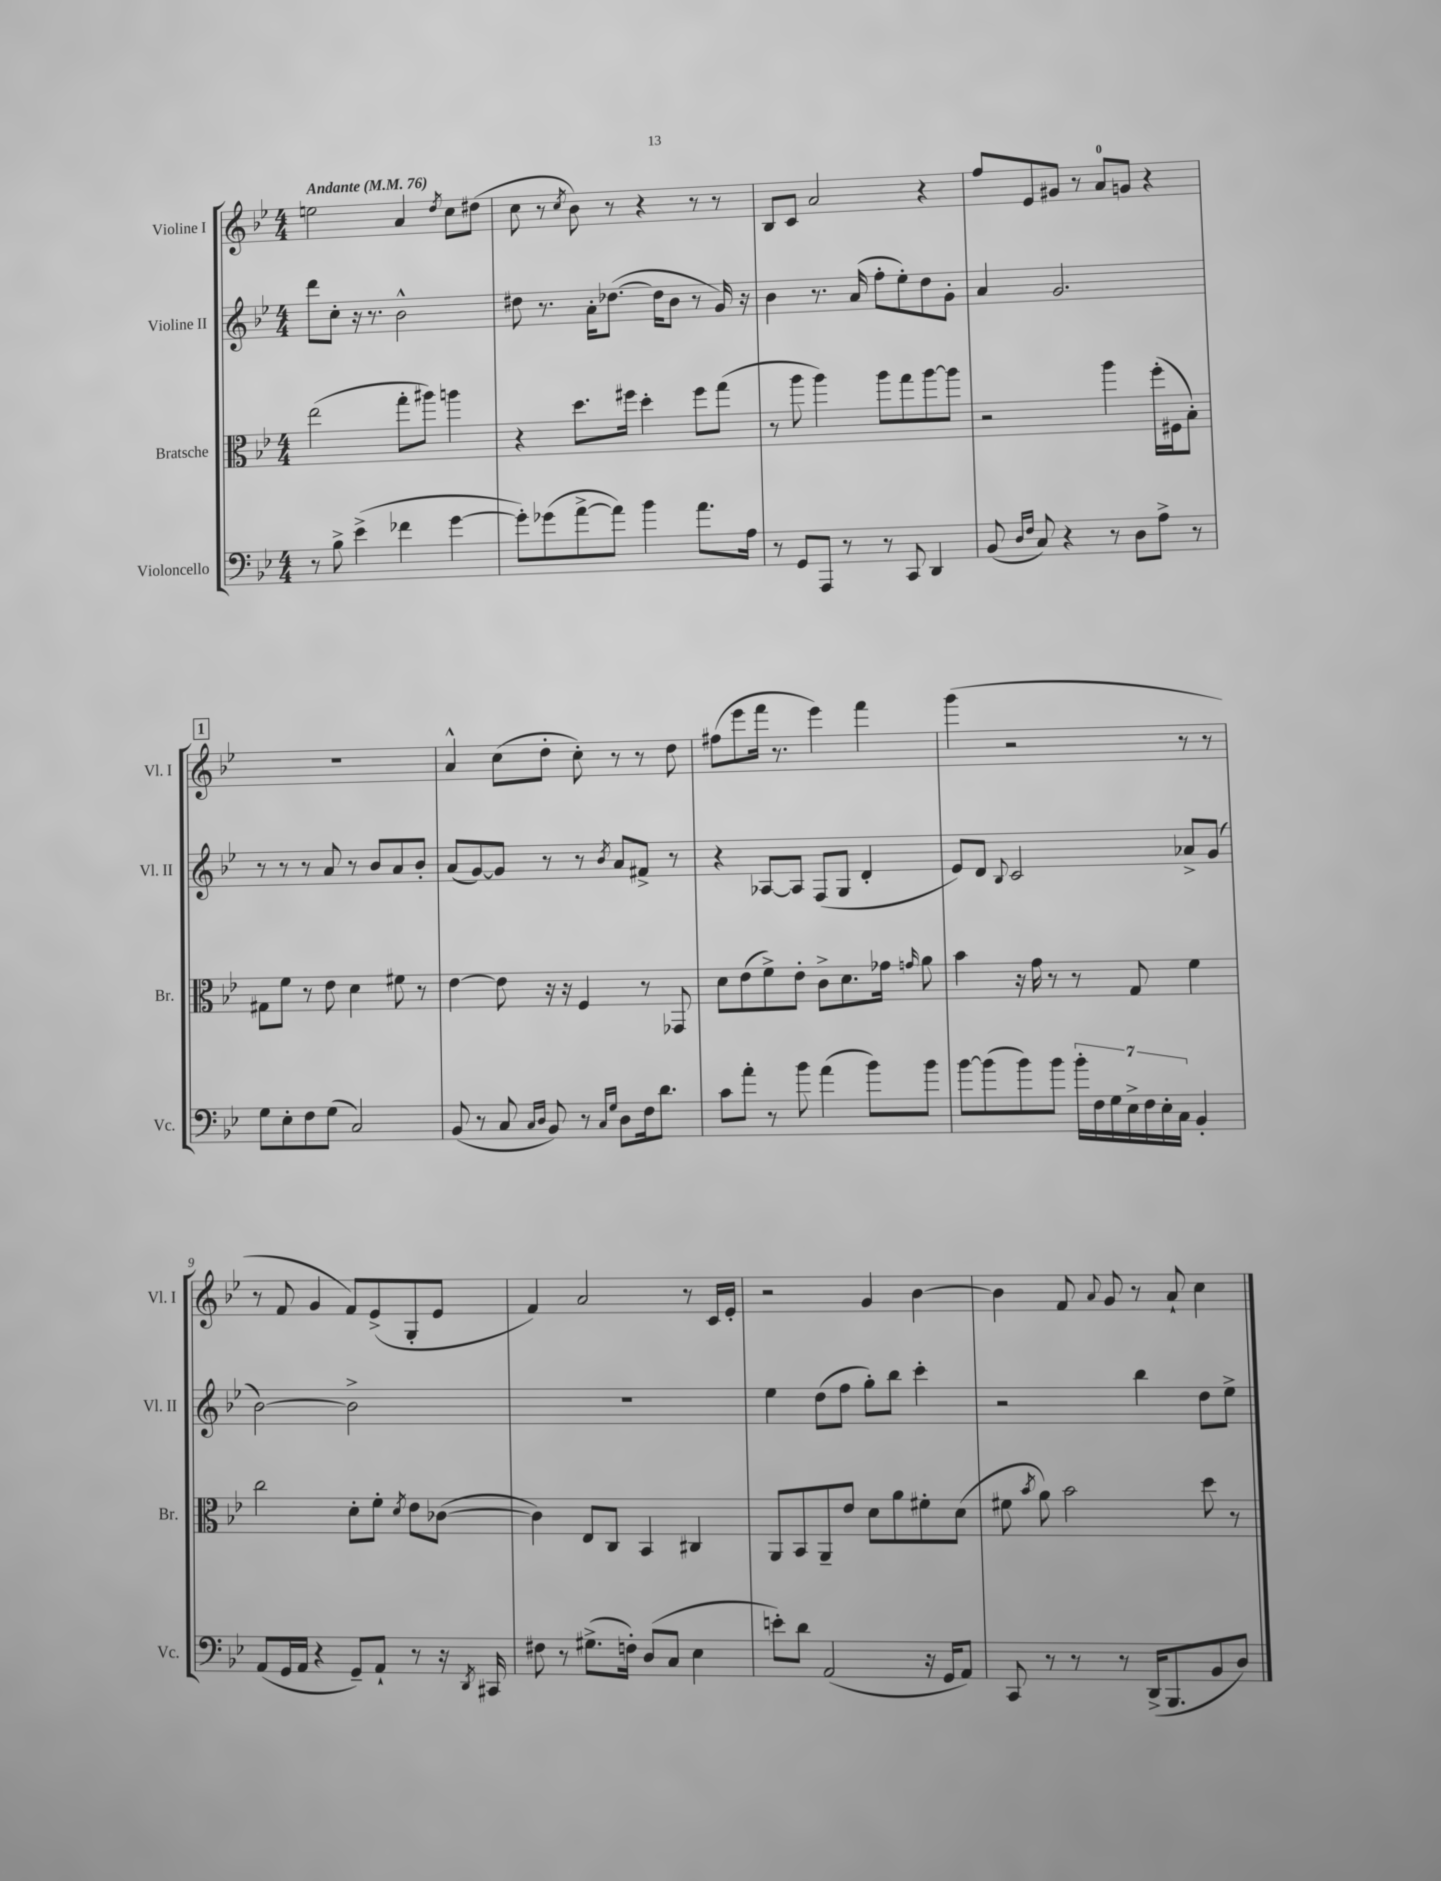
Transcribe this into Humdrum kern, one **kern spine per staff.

**kern	**kern	**kern	**kern
*part4	*part3	*part2	*part1
*staff4	*staff3	*staff2	*staff1
*I"Violoncello	*I"Bratsche	*I"Violine II	*I"Violine I
*I'Vc.	*I'Br.	*I'Vl. II	*I'Vl. I
*clefF4	*clefC3	*clefG2	*clefG2
*k[b-e-]	*k[b-e-]	*k[b-e-]	*k[b-e-]
*M4/4	*M4/4	*M4/4	*M4/4
*MM76	*MM76	*MM76	*MM76
=1	=1	=1	=1
!	!	!	!LO:TX:a:B:t=Andante
8r	(2ee-\	8ddd\L	2een\
8B-^\	.	8cc'\J	.
(4e-^\	.	16r	.
.	.	8.r	.
4f-X\	8gg'\L	2b-^^\	4a/
.	8aa#X\J)	.	.
.	.	.	8qdd/
[4g\	4aan\	.	8cc\L
.	.	.	(8dd#X\J
=2	=2	=2	=2
8g'\L])	4r	8dd#X\	8cc\
(8g-X\	.	8.r	8r
.	.	.	8qcc/
[8a^\	8.dd\L	.	8b-\)
.	.	16a'\KL	.
8a\J])	.	([8.dd-X\J	8r
.	16ff#X\Jk	.	.
4b-\	4dd'\	.	4r
.	.	16dd-\KL]	.
.	.	8b-\J	.
8.a\L	8ff#\L	8r	8r
.	(8gg\J	16g/)	8r
16A\Jk	.	16r	.
=3	=3	=3	=3
8r	8r	4b-\	8B-/L
8GG/L	8aa\	.	8c/J
8AAA/J	4aa\)	8.r	2a/
8r	.	.	.
.	.	(16a/	.
8r	8aa\L	8ff'\L	.
8CC/	8gg\	8ee-'\)	.
4DD/	[8aa\	8dd\	4r
.	8aa\J]	8g'\J	.
=4	=4	=4	=4
(8BB-/	2r	4a/	8ff/L
16qqD/LL	.	.	.
16qqF/JJ	.	.	.
8C/)	.	.	8e-/
4r	.	2.g/	8g#X/J
.	.	.	8r
8r	4aa\	.	8a/L
8D\L	.	.	8gn/J
8A^\J	(16ff'\LL	.	4r
.	16F#X\J	.	.
8r	8B-'\J)	.	.
!!LO:LB:g=z
!!LO:REH:place=s1:t=1
=5	=5	=5	=5
8G\L	8G#X\L	8r	1r
8E-'\	8f\J	8r	.
8F\	8r	8r	.
(8G\J	8e-\	8a/	.
2C/)	4d\	8r	.
.	.	8b-/L	.
.	8f#X\	8a/	.
.	8r	8b-'/J	.
=6	=6	=6	=6
(8BB-/	[4e-\	(8a/L	4a^^/
8r	.	[8g/)	.
8C/	8e-\]	8g/J]	(8cc\L
16qqC/LL	.	.	.
16qqD/JJ	.	.	.
8BB-/)	16r	8r	8dd'\J
.	16r	.	.
8r	4F/	8r	8cc'\)
16qqC/LL	.	.	.
16qqG/JJ	.	8qb-/	.
8D\L	.	8a/L	8r
16F\k	8r	8f#X^/J	8r
8.d\J	.	.	.
.	8GG-X/	8r	8dd\
=7	=7	=7	=7
8c\L	8d\L	4r	(8ff#X\L
8a'\J	(8e-\	.	8eee-\
8r	8f^\)	[8A-X/L	16fff\Jk
.	.	.	8.r
8b-\	8e-'\J	8A-/J]	.
(4a\	8c^\L	(8F/L	4eee-\)
.	8.d\	8G/J	.
8b-\L)	.	4d'/	4fff\
.	16g-X\Jk	.	.
.	16qqgn/	.	.
8b-\J	8a\	.	.
=8	=8	=8	=8
[8b-\L	4b-\	8e-/L)	(4ggg\
(8b-\]	.	8d/J	.
.	.	8qqB-/	.
8b-\)	16r	2c/	2r
.	16g\	.	.
8b-\J	8r	.	.
28b-'\LL	8r	.	.
28F\	.	.	.
28G\	.	.	.
28E-^\	.	.	.
.	8G/	.	.
28F\	.	.	.
28E-'\	.	.	.
28C\JJ	.	.	.
4BB-'/	4f\	8a-X^/L	8r
.	.	(8g/J	8r
!!LO:LB:g=z
=9	=9	=9	=9
(8AA/L	2cc\	[2b-\)	8r
16GG/L	.	.	8f/
16AA/JJ	.	.	.
4r	.	.	4g/
8GG~/L)	8d'\L	2b-^\]	8f/L)
8AA`/J	8f'\J	.	(8e-^/
.	8qd/	.	.
8r	8e-\L	.	8G'/
16r	([8c-X\J	.	8e-/J
8qDD/	.	.	.
16CC#X/	.	.	.
=10	=10	=10	=10
8F#X\	4c-\])	1r	4f/)
8r	.	.	.
(8.G#X^\L	8E-/L	.	2a/
.	8C/J	.	.
16Fn'\Jk)	.	.	.
(8D/L	4BB-/	.	.
8C/J	.	.	.
4E-\	4C#X/	.	8r
.	.	.	16c/LL
.	.	.	16e-'/JJ
=11	=11	=11	=11
8en'\L)	8AA/L	4ee-\	2r
8d\J	8BB-/	.	.
(2AA/	8AA~/	(8dd\L	.
.	8e-/J	8ff\J	.
.	8d\L	8gg'\L)	4g/
.	8a\	8bb-\J	.
16r	8f#X'\	4ccc'\	[4b-\
16GG/KL	.	.	.
8AA/J)	(8d\J	.	.
=12	=12	=12	=12
8CC/	8f#X\	2r	4b-\]
.	8qb-/	.	.
8r	8a\)	.	.
8r	2b-\	.	8f/
.	.	.	8qqa/
8r	.	.	8g/
(16DD^/KL	.	4bb-\	8r
8.BBB-/	.	.	.
.	.	.	8a`/
8BB-/	8dd\	8dd\L	4cc\
8D/J)	8r	8ee-^\J	.
==	==	==	==
*-	*-	*-	*-
